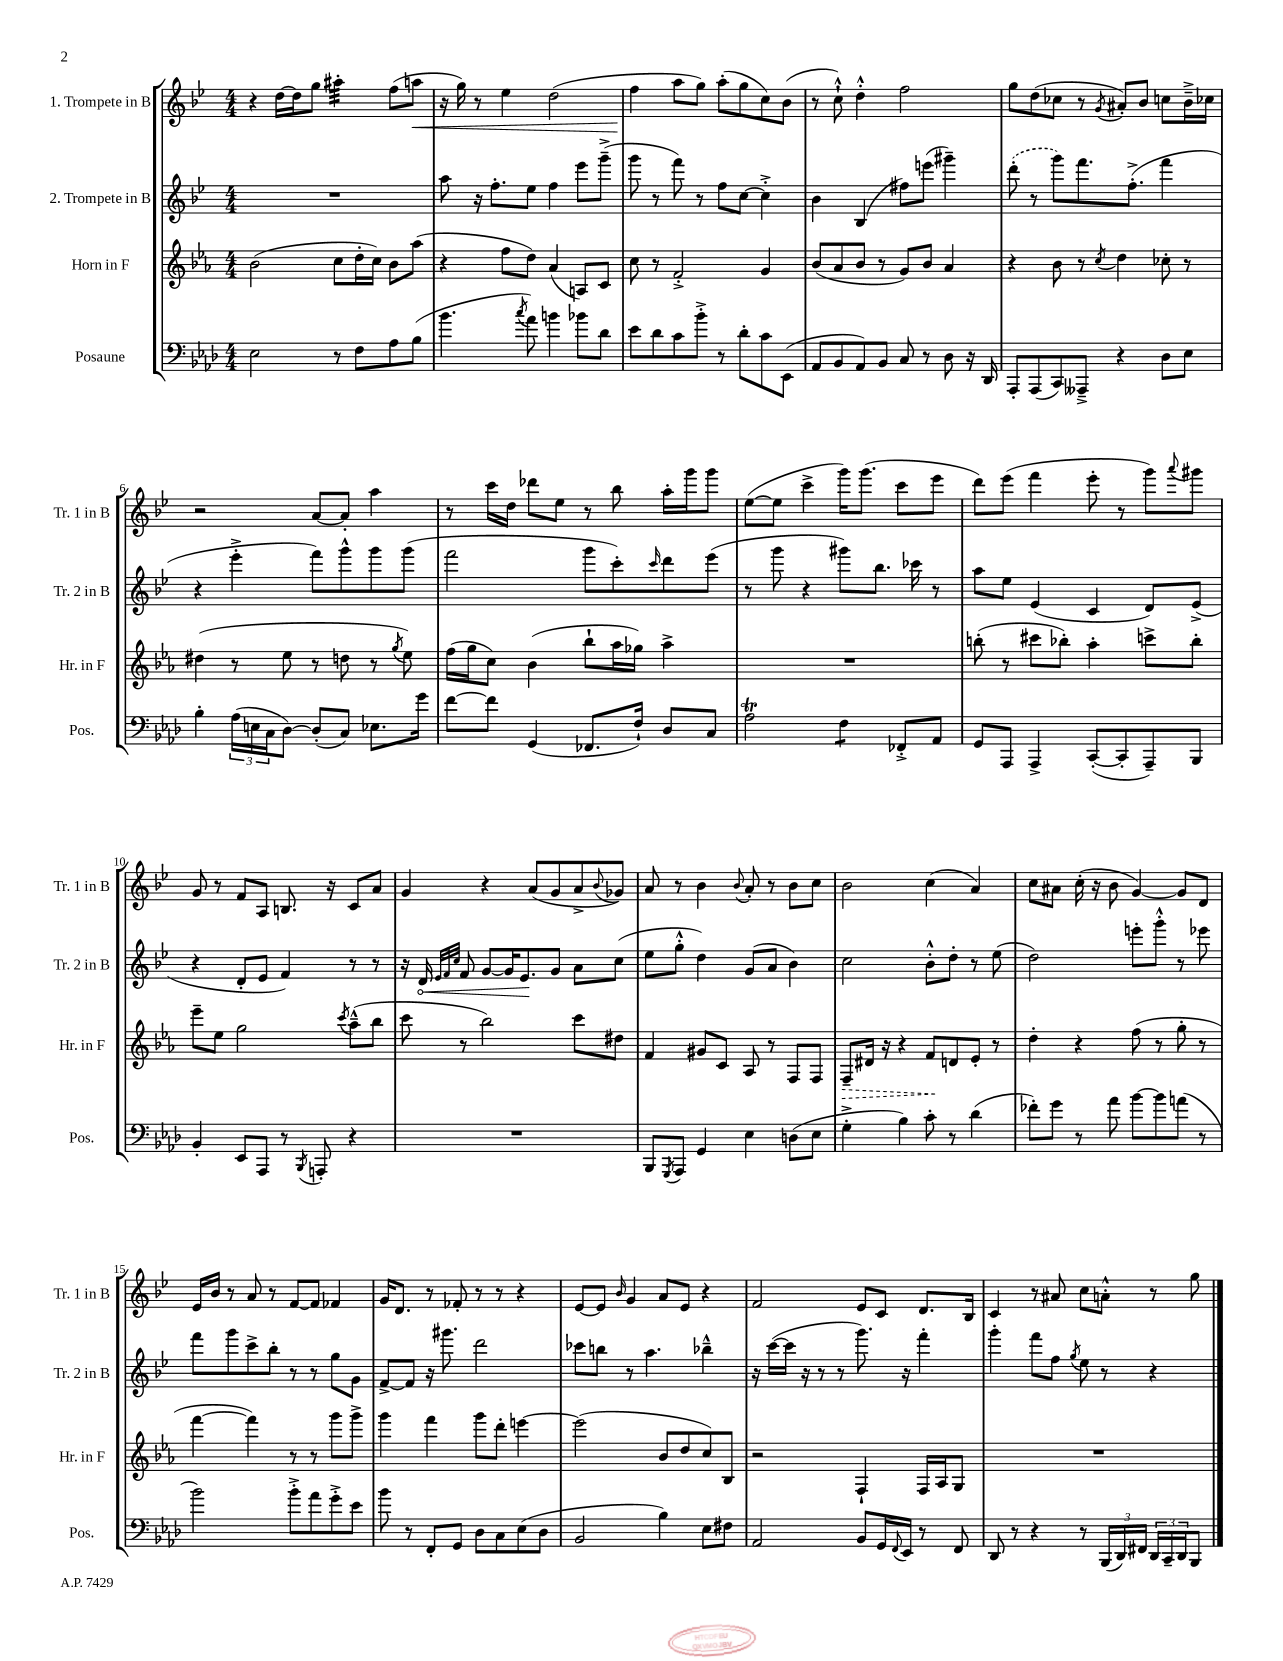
<<
\new StaffGroup <<
\new Staff = "s0" \with { instrumentName = "1. Trompete in B" shortInstrumentName = "Tr. 1 in B" } {
    \clef treble \key bes \major \numericTimeSignature \time 4/4
    r4 d''16~ d''16 g''8 ais''4:32-. f''8( a''8\< |
    r16 g''16) r8 ees''4 d''2( |
    f''4\! a''8 g''8) a''8-.( g''8 c''8) bes'8( |
    r8 c''8-!-^) d''4-.-^ f''2 |
    g''8 d''8( ces''8 r8 \acciaccatura { g'8 } ais'8-.) bes'8 c''8 bes'16---> ces''16 |
    r2 a'8~ a'8-. a''4 |
    r8 c'''16 d''16 des'''8 ees''8 r8 bes''8 a''16-. g'''16 g'''8 |
    ees''8~( ees''8 c'''4-> g'''16) g'''8.( c'''8 ees'''8 |
    d'''8) ees'''8( f'''4 ees'''8-. r8 g'''8) \appoggiatura { a'''8 } gis'''8 |
    g'8 r8 f'8 a8 b8. r16 c'8 a'8 |
    g'4 r4 a'8( g'8 a'8-> \appoggiatura { bes'8 } ges'8) |
    a'8 r8 bes'4 \appoggiatura { bes'8 } a'8-. r8 bes'8 c''8 |
    bes'2 c''4( a'4) |
    c''8 ais'8 c''16-.( r16 bes'8 g'4~) g'8 d'8 |
    ees'16 bes'16 r8 a'8 r8 f'8~ f'8 fes'4 |
    g'16 d'8. r8 fes'8-. r8 r8 r4 |
    ees'8~ ees'8 \grace { bes'16 } g'4 a'8 ees'8 r4 |
    f'2 ees'8 c'8 d'8. bes16 |
    c'4 r8 ais'8 c''8 a'8-.-^ r8 g''8 \bar "|." |
}
\new Staff = "s1" \with { instrumentName = "2. Trompete in B" shortInstrumentName = "Tr. 2 in B" } {
    \clef treble \key bes \major \numericTimeSignature \time 4/4
    R1 |
    a''8 r16 f''8.-. ees''8 f''4 ees'''8 g'''8--->( |
    g'''8 r8 f'''8) r8 f''8 c''8~ c''4-.-> |
    bes'4 bes4( fis''8) e'''8( gis'''4--) |
    \once \slurDashed d'''8-.( r8 g'''8) f'''8. f''8.-.->( f'''4 |
    r4 ees'''4-.-> f'''8) g'''8-^ g'''8 g'''8( |
    f'''2 g'''8 c'''8-.) \grace { c'''16 } d'''8 ees'''8( |
    r8 g'''8 r4 gis'''8) bes''8. ces'''16 r8 |
    a''8 ees''8 ees'4( c'4 d'8) ees'8->( |
    r4 d'8-. ees'8 f'4) r8 r8 |
    r16 \once \override Hairpin.circled-tip = ##t d'16\< \grace { ees'32 f'32 c''32 } f'8 g'8~ g'16 ees'8.\! g'8 a'8 c''8( |
    ees''8 g''8-.-^ d''4) g'8( a'8 bes'4) |
    c''2 bes'8-.-^ d''8-. r8 ees''8( |
    d''2) e'''8-. g'''8-.-^ r8 ees'''8 |
    f'''8 g'''8 c'''8-> bes''8-. r8 r8 g''8 g'8 |
    f'8~-> f'8 r16 gis'''8. d'''2 |
    ces'''8 b''8 r8 a''4. bes''4---^ |
    r16 c'''16~( c'''16 r16 r8 r8 g'''8.) r16 f'''4-. |
    g'''4-. f'''8 f''8 \acciaccatura { g''8 } ees''8 r8 r4 \bar "|." |
}
\new Staff = "s2" \with { instrumentName = "Horn in F" shortInstrumentName = "Hr. in F" } {
    \clef treble \key ees \major \numericTimeSignature \time 4/4
    bes'2( c''8 d''16-. c''16) bes'8 aes''8( |
    r4 f''8 d''8) aes'4( a8) c'8 |
    c''8 r8 f'2-.-> g'4 |
    bes'8( aes'8 bes'8 r8 g'8) bes'8 aes'4 |
    r4 bes'8 r8 \acciaccatura { c''8 } d''4 ces''8-. r8 |
    dis''4( r8 ees''8 r8 d''8 r8 \acciaccatura { g''8 } ees''8) |
    f''16( g''16 c''8) bes'4( bes''8-! aes''16 ges''16) aes''4-> |
    R1 |
    b''8-.( r8 cis'''8 bes''8-.) aes''4-. c'''8-> bes''8-. |
    ees'''8-- ees''8 g''2 \acciaccatura { c'''8 } aes''8---^( bes''8 |
    c'''8 r8 bes''2) c'''8 dis''8 |
    f'4 gis'8 c'8 aes8 r8 f8 f8 |
    \once \override Hairpin.style = #'dashed-line f8--\> dis'16 r16 r4 f'8\! d'8 ees'8-. r8 |
    d''4-. r4 f''8( r8 g''8-. r8 |
    f'''4~ f'''4) r8 r8 g'''8 g'''8-> |
    g'''4 f'''4 g'''8 d'''8-. e'''4~ |
    e'''2( bes'8 d''8 c''8) bes8 |
    r2 f4-! f16 aes16 g8 |
    R1 \bar "|." |
}
\new Staff = "s3" \with { instrumentName = "Posaune" shortInstrumentName = "Pos." } {
    \clef bass \key aes \major \numericTimeSignature \time 4/4
    ees2 r8 f8 aes8 bes8( |
    bes'4. \acciaccatura { c''8 } aes'8) b'4 bes'8 des'8 |
    ees'8 des'8 c'8 bes'8-.-> r8 des'8-. c'8 ees,8( |
    aes,8 bes,8 aes,8) bes,8 c8 r8 des8 r16 des,16 |
    aes,,8-. aes,,8( c,8) aeses,,8---> r4 des8 ees8 |
    bes4-. \tuplet 3/2 { aes16( e16 c16 } des8~) des8-.( c8) ees8. g'16 |
    f'8~ f'8 g,4( fes,8. f16-!) des8 c8 |
    aes2\trill f4:8 fes,8-.-> aes,8 |
    g,8 aes,,8 aes,,4-> c,8~-.( c,8-. aes,,8--) bes,,8 |
    bes,4-. ees,8 aes,,8 r8 \acciaccatura { bes,,8 } a,,8-. r4 |
    R1 |
    bes,,8 \acciaccatura { g,,8 } aes,,8 g,4 ees4 d8( ees8 |
    g4-.-> bes4) c'8-. r8 des'4( |
    fes'8-.) g'8 r8 aes'8 bes'8~ bes'8 a'8( r8 |
    bes'2) bes'8-.-> aes'8 g'8-.-> ees'8 |
    bes'8 r8 f,8-. g,8 des8 c8 ees8( des8 |
    bes,2 bes4) ees8 fis8 |
    aes,2 bes,8 g,16 \appoggiatura { f,8 } ees,16 r8 f,8 |
    des,8 r8 r4 r8 \tuplet 3/2 { bes,,16( des,16) fis,16 } \tuplet 3/2 { des,16 c,16-- des,16 } bes,,8 \bar "|." |
}
>>
>>
